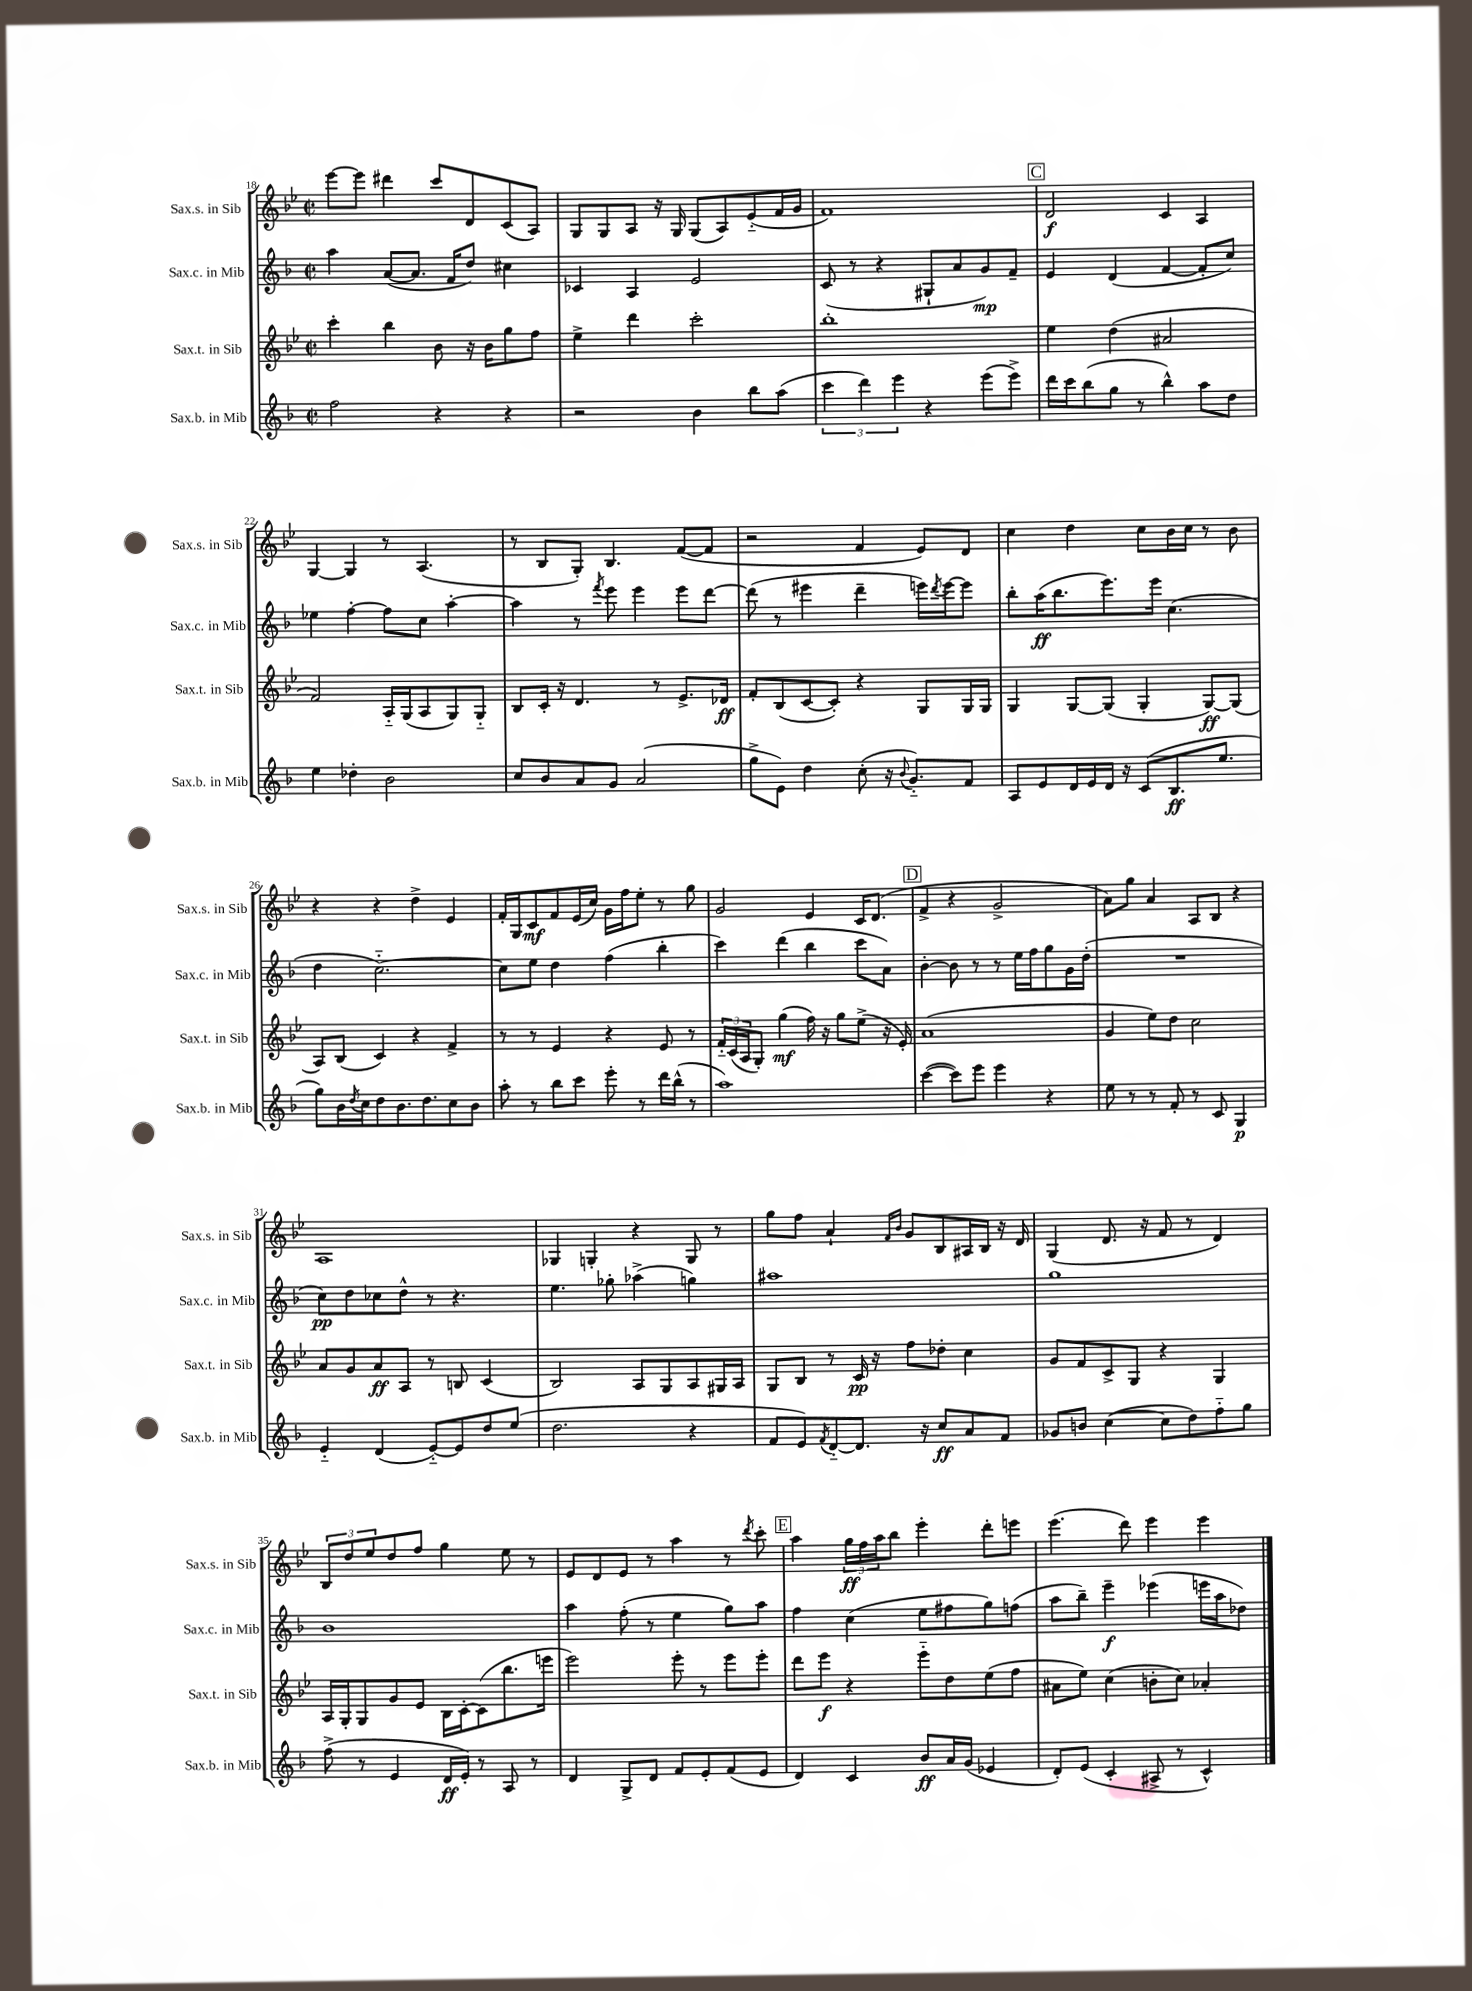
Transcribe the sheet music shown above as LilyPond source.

<<
\new StaffGroup <<
\new Staff = "s0" \with { instrumentName = "Sax.s. in Sib" shortInstrumentName = "Sax.s. in Sib" } {
    \clef treble \key bes \major \defaultTimeSignature \time 2/2
    ees'''8~ ees'''8 dis'''4 c'''8 d'8 c'8( a8) |
    g8 g8 a8 r16 g16 g8( a8) ees'8-_( f'16 g'16 |
    f'1) |
    \mark \markup { \box "C" } d'2\f c'4 a4 |
    g4~ g4 r8 a4.( |
    r8 bes8 g8-.) bes4. f'8~( f'8 |
    r2 f'4 ees'8) d'8 |
    c''4 d''4 c''8 bes'16 c''16 r8 bes'8 |
    r4 r4 d''4-> ees'4 |
    f'16-. g16 c'8\mf f'8 ees'16( c''16) g'16 f''16 ees''8-. r8 g''8 |
    g'2 ees'4 c'16 d'8.( |
    \mark \markup { \box "D" } f'4-> r4 g'2-> |
    a'8) g''8 a'4 a8 bes8 r4 |
    a1 |
    ges4 g4-. r4 g8 r8 |
    g''8 f''8 a'4-! \grace { f'16 bes'16 } g'8 bes8 ais16 bes16 r16 d'16 |
    g4( d'8. r16 f'8 r8 d'4) |
    \tuplet 3/2 { bes8 d''8 ees''8 } d''8 f''8 g''4 ees''8 r8 |
    ees'8 d'8 ees'8 r8 a''4 r8 \acciaccatura { d'''8 } c'''8-. |
    \mark \markup { \box "E" } a''4 \tuplet 3/2 { g''16\ff f''16 a''16 } bes''8 ees'''4-. d'''8-. e'''8 |
    ees'''4.( d'''8) ees'''4 ees'''4 \bar "|." |
}
\new Staff = "s1" \with { instrumentName = "Sax.c. in Mib" shortInstrumentName = "Sax.c. in Mib" } {
    \clef treble \key f \major \defaultTimeSignature \time 2/2
    a''4 a'8~( a'8. f'16 d''8) cis''4 |
    ces'4 a4 e'2 |
    c'8( r8 r4 gis8-! a'8 g'8\mp) f'8-- |
    \mark \markup { \box "C" } e'4 d'4( f'4~ f'8-. c''8) |
    ees''4 f''4~-. f''8 c''8 a''4~-. |
    a''4 r8 \acciaccatura { f'''8 } e'''8 e'''4 e'''8 d'''8~ |
    d'''8( r8 eis'''4 d'''4-- e'''16) \acciaccatura { d'''8 } e'''16~ e'''8 |
    bes''8-. a''16\ff( bes''8. e'''8.) e'''16 c''4.( |
    d''4 c''2.~-_) |
    c''8 e''8 d''4 f''4( bes''4-. |
    c'''4) d'''4( bes''4 c'''8 a'8) |
    \mark \markup { \box "D" } bes'4~-. bes'8 r8 r8 e''16 f''16 g''8 g'16 d''16-.( |
    R1 |
    c''8\pp) d''8 ces''8 d''8-^ r8 r4. |
    e''4. ges''8-. aes''4->( g''4) |
    ais''1 |
    g''1 |
    bes'1 |
    a''4 f''8-.( r8 e''4 g''8) a''8 |
    \mark \markup { \box "E" } f''4 c''4( e''8 fis''8 g''8) f''8( |
    a''8 bes''8--) e'''4--\f ees'''4( e'''16 a''16 des''8) \bar "|." |
}
\new Staff = "s2" \with { instrumentName = "Sax.t. in Sib" shortInstrumentName = "Sax.t. in Sib" } {
    \clef treble \key bes \major \defaultTimeSignature \time 2/2
    c'''4-. bes''4 bes'8 r16 bes'16 g''8 f''8 |
    ees''4-> d'''4 c'''2-. |
    bes''1-. |
    \mark \markup { \box "C" } ees''4 d''4( ais'2 |
    f'2) a16-_ g16( a8 g8) g8-_ |
    bes8 c'16-. r16 d'4. r8 ees'8.-> des'16\ff |
    f'8-. bes8( c'8~ c'8-.) r4 g8 g16 g16 |
    g4 g8~ g8( g4-. g8~\ff) g8( |
    a8) bes8( c'4) r4 f'4-> |
    r8 r8 ees'4 r4 ees'8 r8 |
    \tuplet 3/2 { f'16-_ c'16( a16 } g8-.) g''4\mf( f''16) r16 g''8 ees''8->( r16 ees'16-.) |
    \mark \markup { \box "D" } a'1( |
    g'4 ees''8) d''8 c''2 |
    a'8 g'8 a'8\ff a8 r8 b8 c'4( |
    bes2) a8 g8 a8 gis16 a16 |
    g8 bes8 r8 c'16\pp r16 f''8 des''8-. c''4 |
    g'8 f'8 c'8-> g8 r4 g4 |
    a16 g16-. g8 g'8 ees'8 bes16 c'16~-. c'8( bes''8. e'''16 |
    ees'''2) ees'''8-. r8 ees'''8 ees'''8-. |
    \mark \markup { \box "E" } d'''8 ees'''8\f r4 ees'''8-_ d''8 ees''8( f''8 |
    ais'8 ees''8) c''4( b'8-. c''8) aes'4-. \bar "|." |
}
\new Staff = "s3" \with { instrumentName = "Sax.b. in Mib" shortInstrumentName = "Sax.b. in Mib" } {
    \clef treble \key f \major \defaultTimeSignature \time 2/2
    f''2 r4 r4 |
    r2 bes'4 bes''8 a''8( |
    \tuplet 3/2 { c'''4 d'''4) e'''4 } r4 e'''8( e'''8->) |
    \mark \markup { \box "C" } d'''16 c'''16 bes''8( g''8 r8 bes''4-^) a''8 d''8 |
    e''4 des''4-. bes'2 |
    c''8 bes'8 a'8 g'8 a'2( |
    g''8-> e'8) d''4 c''8-.( r16 \appoggiatura { bes'8 } g'8.-_) f'8 |
    a8 e'8 d'16 e'16 d'16 r16 c'8( bes8.\ff e''8. |
    g''8) bes'16 \acciaccatura { d''8 } c''16 d''8 bes'8. d''8. c''8 bes'8 |
    a''8-. r8 bes''8 c'''8 e'''8-. r8 d'''16 bes''16-^( r8 |
    a''1) |
    \mark \markup { \box "D" } c'''4~( c'''8) e'''8 e'''4 r4 |
    e''8 r8 r8 f'8-. r8 c'8 g4\p |
    e'4-_ d'4( e'8~-_) e'8 d''8 e''8( |
    d''2. r4 |
    f'8 e'8) \acciaccatura { f'8 } d'8~-_ d'8. r16 c''8\ff a'8 f'8 |
    ges'8 b'8 c''4~( c''8 d''8) f''8-_ g''8 |
    f''8->( r8 e'4 d'16\ff e'16-.) r8 a8 r8 |
    d'4 g8-> d'8 f'8 e'8-. f'8( e'8 |
    \mark \markup { \box "E" } d'4) c'4 bes'8\ff a'16 g'16( ees'4 |
    d'8-.) e'8( c'4-. ais8-> r8 c'4-^) \bar "|." |
}
>>
>>
\layout { \context { \Score currentBarNumber = #18 } }
